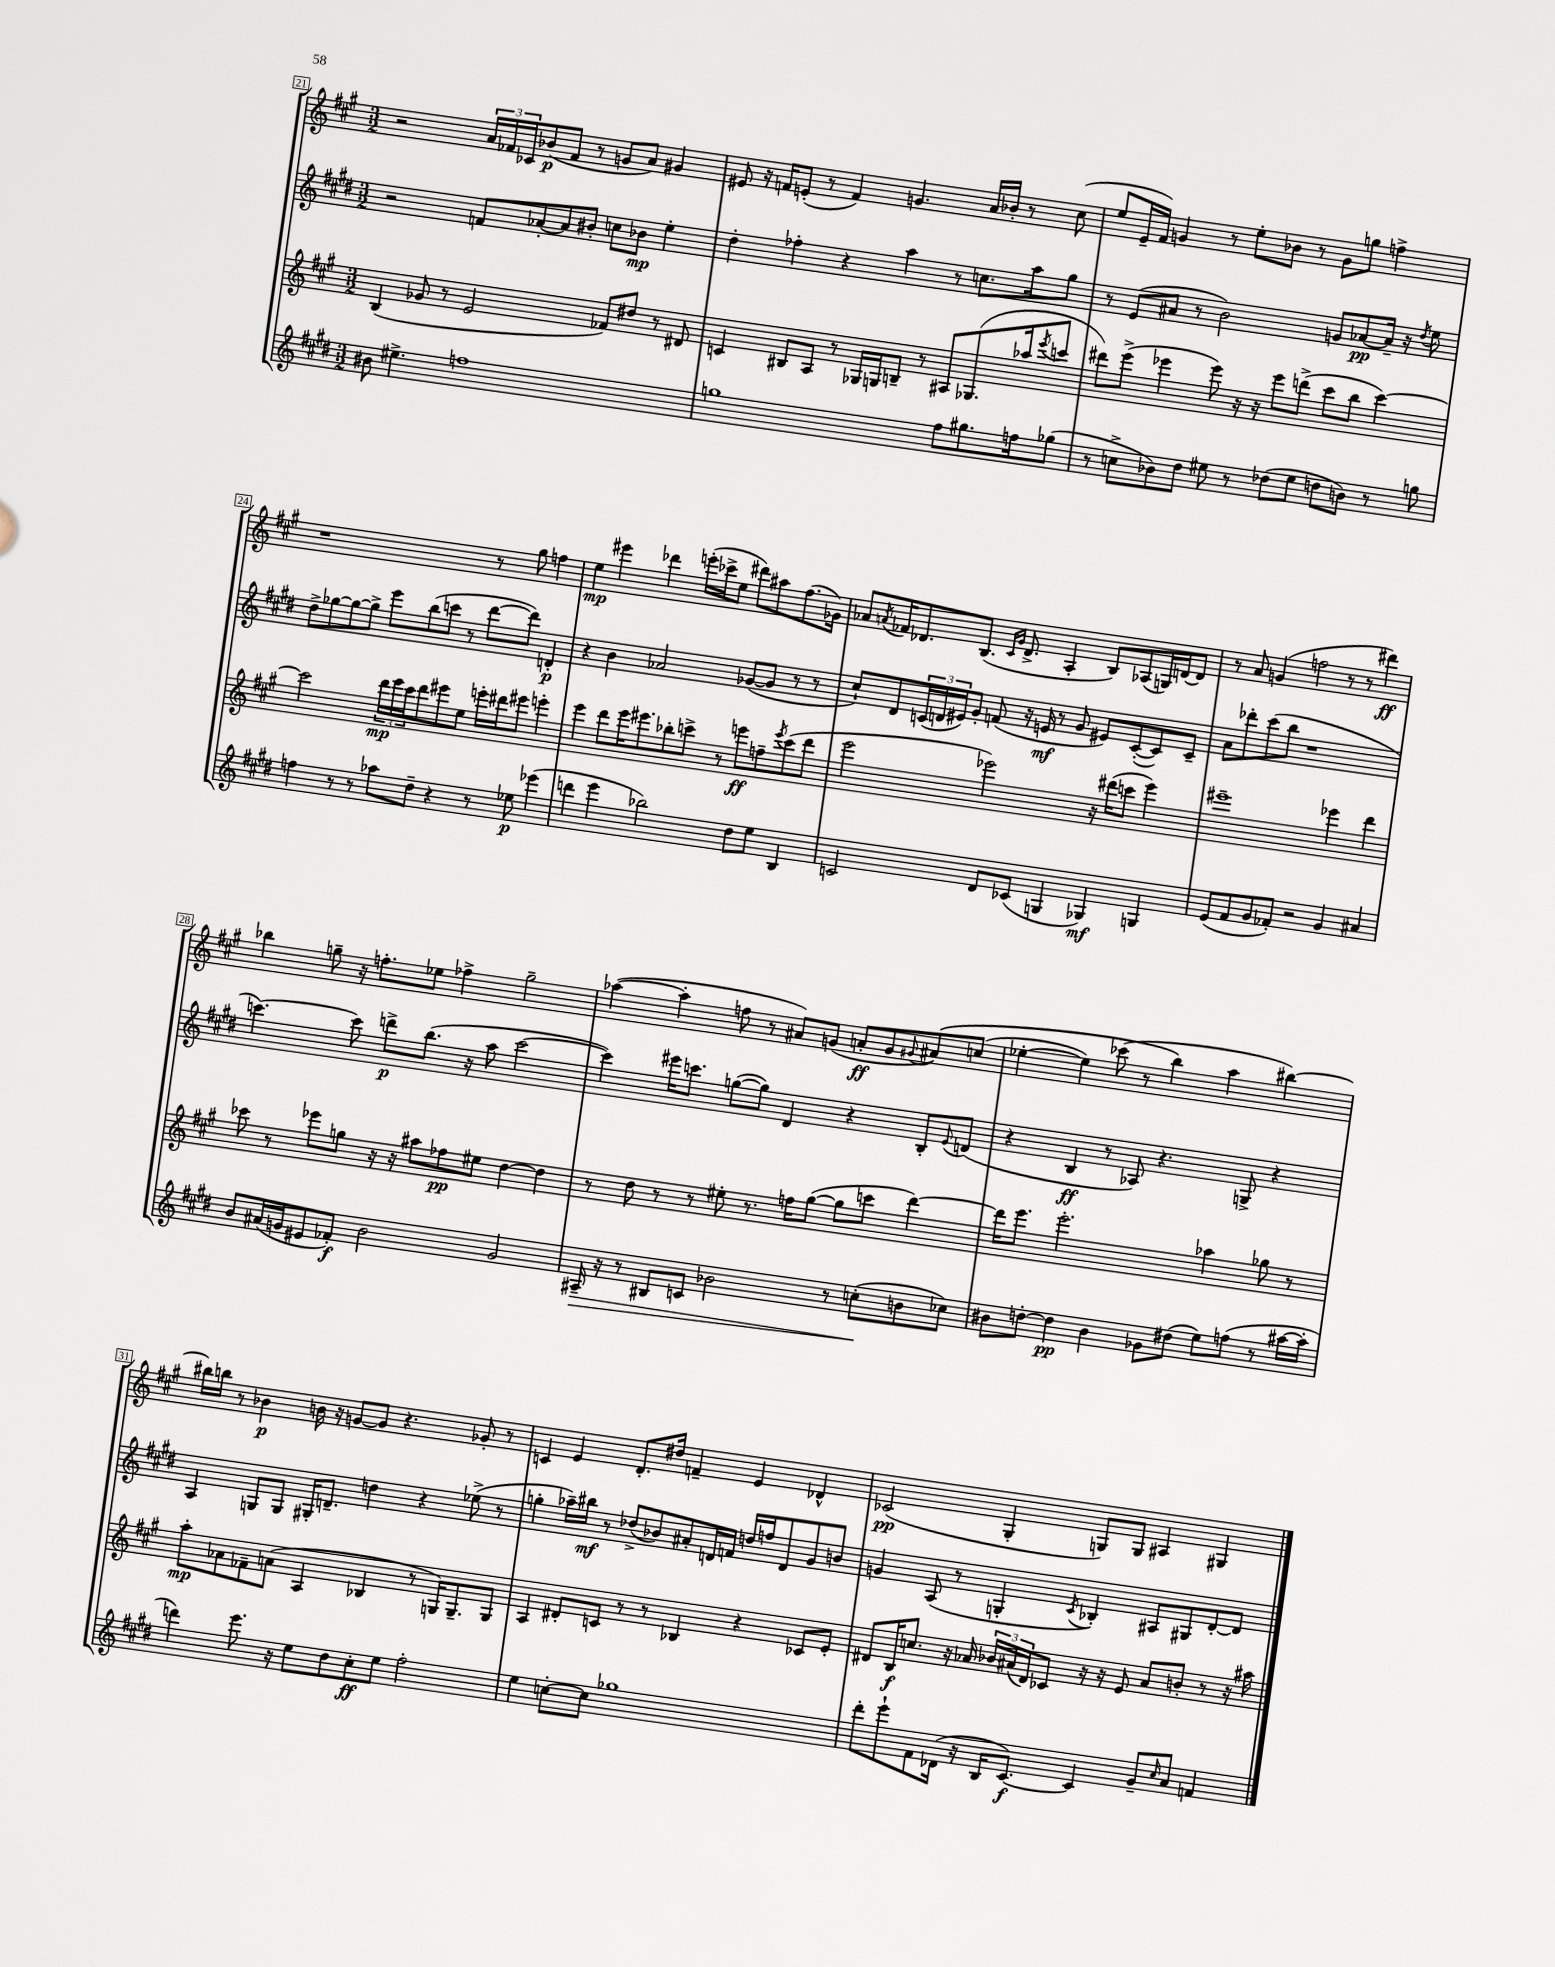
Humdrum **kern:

**kern	**kern	**kern	**kern
*staff4	*staff3	*staff2	*staff1
*clefG2	*clefG2	*clefG2	*clefG2
*k[f#c#g#d#]	*k[f#c#g#]	*k[f#c#g#d#]	*k[f#c#g#]
*M3/2	*M3/2	*M3/2	*M3/2
8b#\	(4B/	2r	2r
4.ee#^\	.	.	.
.	8g-/	.	.
.	8r	.	.
1ff	2e/	8f/L	24a/LL
.	.	.	24f-/
.	.	.	24c-/J
.	.	[8a-'/	(8b-/
.	.	8a-/]	8f-/J
.	.	8b#'/J	8r
.	8f-/L)	8cc\L	8g/L
.	8dd#/J	8b-\J	8a/J)
.	8r	4ee'\	4g#/
.	8d#/	.	.
=	=	=	=
1gg	4c/	4dd#'\	8e#/
.	.	.	16r
.	.	.	16f/LK
.	8B#/L	4ff-'\	(8e'/J
.	8A/J	.	8r
.	8r	4r	4f/)
.	16G-/LL	.	.
.	16G/J	.	.
.	8B~/J	4aa\	4.g/
.	8r	.	.
8ff#\L	8A#/L	8r	.
8.gg#\	(8.G-/	8.cc\L	16a/LL
.	.	.	16b-'/JJ
.	.	.	8r
16ff\k	16aa-/k	16aa\k	.
.	8qeee/	.	.
(8gg-\J	8ccc/J	8gg#\J	(8cc#\
=	=	=	=
8r	8ddd#\L)	8r	8ee/L
8cc^\L	(8eee^\J	(8e/L	16e~/L
.	.	.	16f#/JJ)
8b-\)	4eee-\	8a#/J	4g/
8dd#\J	.	8r	.
8ee#\	8eee-\)	2b\)	8r
8r	16r	.	8ee'\L
.	16r	.	.
(8dd-\L	8eee-\L	.	8b-\J
8ee#\J	(8ddd^\J	.	8r
8dd\L	8ccc#\L	8g/L	8g\L
8b\J)	8bb\J	[8a-/	8gg\J
8r	[4ccc#\)	16a-~/]Jk	4ff^\
.	.	16r	.
.	.	8qdd#/	.
8gg\	.	8ee\	.
=	=	=	=
4ff\	2ccc#\]	8dd#^\L	1r
.	.	[8gg-\	.
8r	.	8gg-\_	.
8r	.	8gg-^\]J	.
8aa-\L	24ddd\LL	8eee\L	.
.	24eee\	.	.
.	24ccc#\J	.	.
8dd#~\J	8ddd\	(8bb\	.
4r	8eee#\	8ccc\J	.
.	8ee\J	8r	.
8r	16eee'\LL	[8ddd#\L	8r
.	16ddd#\J	.	.
8ee-\	8eee#\J	8ddd#\]J)	8gg#\
(4eee-\	4eee'\	4d'/	4ff\
=	=	=	=
4ddd\	4eee\	4r	4ee\
4eee\	8ddd\L	4b\	4eee#\
.	16eee\K	.	.
.	8.eee#\	.	.
2bb-\)	.	2a-/	4ddd-\
.	8bb-'\	.	.
.	8ccc^\J	.	(16eee'\LL
.	.	.	16ccc-^\J
.	8r	.	8ee\J
8dd#\L	8eee\L	([8g-/L	8ddd#\L)
8ee\J	8ff~\	8g-/]J	8aa#\
.	8qeee/	.	.
4B/	(8ccc\	8r	(8.ff#\
.	8ddd\J	8r	.
.	.	.	16g-\Jk)
=	=	=	=
2c/	2eee\	8cc#`/L)	8a-/L
.	.	.	8qa/
.	.	8d#/	16f-/K
.	.	.	8.d-/
.	.	(24c/L	.
.	.	24d/	.
.	.	24e#/J)	.
.	.	8g#'/J	(8.B/J
8d#/L	2eee-\)	(8f/	.
.	.	.	16qqc#/LL
.	.	.	16qqg#/JJ
.	.	.	8.d-^/
(8c-/J	.	16r	.
.	.	16e/	.
4G/	.	8r	4A'/
.	.	8g#/	.
4G-/)	16r	8e#/L)	8B/L)
.	(16ddd#\LK	.	.
.	8ccc\J	([8c'/	(8A-/
4G/	4eee-\)	8c/])	16G/L)
.	.	.	[16d/J
.	.	8c~/J	8d/]J
=	=	=	=
(8e/L	1eee#~	8a\L	8r
8f#/	.	8ddd-'\	8a/
8g#/	.	(8ccc#\	(4g/
8f-'/J)	.	8bb\J	.
2r	.	1r	2ff\
4g#/	4eee-\	.	8r
.	.	.	8r
4a#/	4ddd\	.	4ddd#\)
=	=	=	=
8b/L	8ccc-\	[4.ccc\)	4bb-\
(16a#/L	8r	.	.
16g/J	.	.	.
8e#/	8eee-\L	.	8gg~\
8f-'/J)	8gg\J	8ccc\]	16r
.	.	.	8.ff'\L
2b\	16r	8ddd^\L	.
.	16r	.	.
.	8aa#\L	(8.bb\J	8ee-\J
.	8ff-\	.	4ff-^\
.	.	16r	.
.	8ee#\J	8aa\	.
2g/	[4dd\	[2ccc\	2gg~\
.	4dd\]	.	.
=	=	=	=
16A#~/	8r	4ccc\])	([4aa-\
16r	.	.	.
8r	8dd\	.	.
8B#/L	8r	16eee#\LK	4aa-'\]
.	.	8.ccc\J	.
8c/J	8r	.	.
2b-\	8ee#'\	([8gg\L	8ff\
.	8.r	8gg\]J)	8r
.	.	4d#/	8a#/L)
.	16ff\LK	.	.
.	([8gg#\J	.	(8g/J
8r	8gg#\]L	4r	8a'/L
(8cc'\L	8ccc\J	.	8g/
.	.	.	8qqg#/
8b\	[4ddd\)	8B'/L	&(8a#/)
.	.	8qqe/	.
8cc-\J)	.	(8d/J	(8cc/J
=	=	=	=
8b#\L	16ddd\]LK	4r	[4ee-'\
.	8.eee\J	.	.
[8dd'\J	.	.	.
4dd\]	2.eee'\	4B/	4ee-\])
4b#\	.	8r	(8ccc-\
.	.	8A-/)	8r
8g-\L	.	4.r	4bb\&)
(8dd#\J	.	.	.
8ee\L)	4aa-\	.	4aa\
(8ff\J	.	8G^/	.
8r	8gg-\	4r	[4bb#\)
[16aa#\LL	8r	.	.
16aa#'\]JJ	.	.	.
=	=	=	=
4ddd\)	8aa'\L	4A/	16bb#\]LL
.	.	.	16bb\JJ
.	8a-\	.	8r
8.eee\	8f-~\	8G/L	4b-\
.	(8a\J	8G/J	.
16r	.	.	.
8ee\L	4A/	16G#'/LK	16b\
.	.	8.d~/J	16r
8dd#\	.	.	[8g/L
8cc#'\	4B-/	4dd\	8g/]J
8ee\J	.	.	4.r
2ff#'\	8r	4r	.
.	16G/LK)	.	.
.	8.G~/	.	.
.	.	(8ee-^\	8g-'/
.	8G/J	8r	8r
=	=	=	=
4ee\	4A/	4gg'\	4c/
[8cc'\L	8d#'/L	16aa-~\LL)	4e/
.	.	16bb#\JJ	.
8cc\]J	8c/J	8r	.
1gg-	8r	(8dd-^/L	8.d'/L
.	8r	8b-/)	.
.	.	.	16dd#/Jk
.	4B-/	8a#'/	4f~/
.	.	16d/L	.
.	.	16f/JJ	.
.	4r	16dd/LL	4e/
.	.	16ff/J	.
.	.	8d/	.
.	8c-/L	8g#/	4d-^^/
.	8e'/J	8b/J	.
=	=	=	=
8ddd#'\L	8d#/L	4g/	(2c-/
8eee`\	16B/K	.	.
.	8.cc/J	.	.
8f#\	.	(8A/	.
(16d-\Jk	16r	8r	.
16r	16a-/	.	.
16B/LK	24b-/LL	4G'/	4G#'/
.	(24a#/	.	.
[8.c#/J)	.	.	.
.	24d#/J)	.	.
.	8c-/J	.	.
.	.	8qc#/	.
4c#/]	16r	4B-'/)	8G/L)
.	16r	.	.
.	8e/	.	8G/J
8g#~/L	8a#/L	8A#/L	4A#/
16qqcc#/	.	.	.
8a/J	8b'/J	8G#/	.
4f/	8r	[8d#'/	4G#/
.	16r	8d#/]J	.
.	16aa#\	.	.
==	==	==	==
*-	*-	*-	*-
